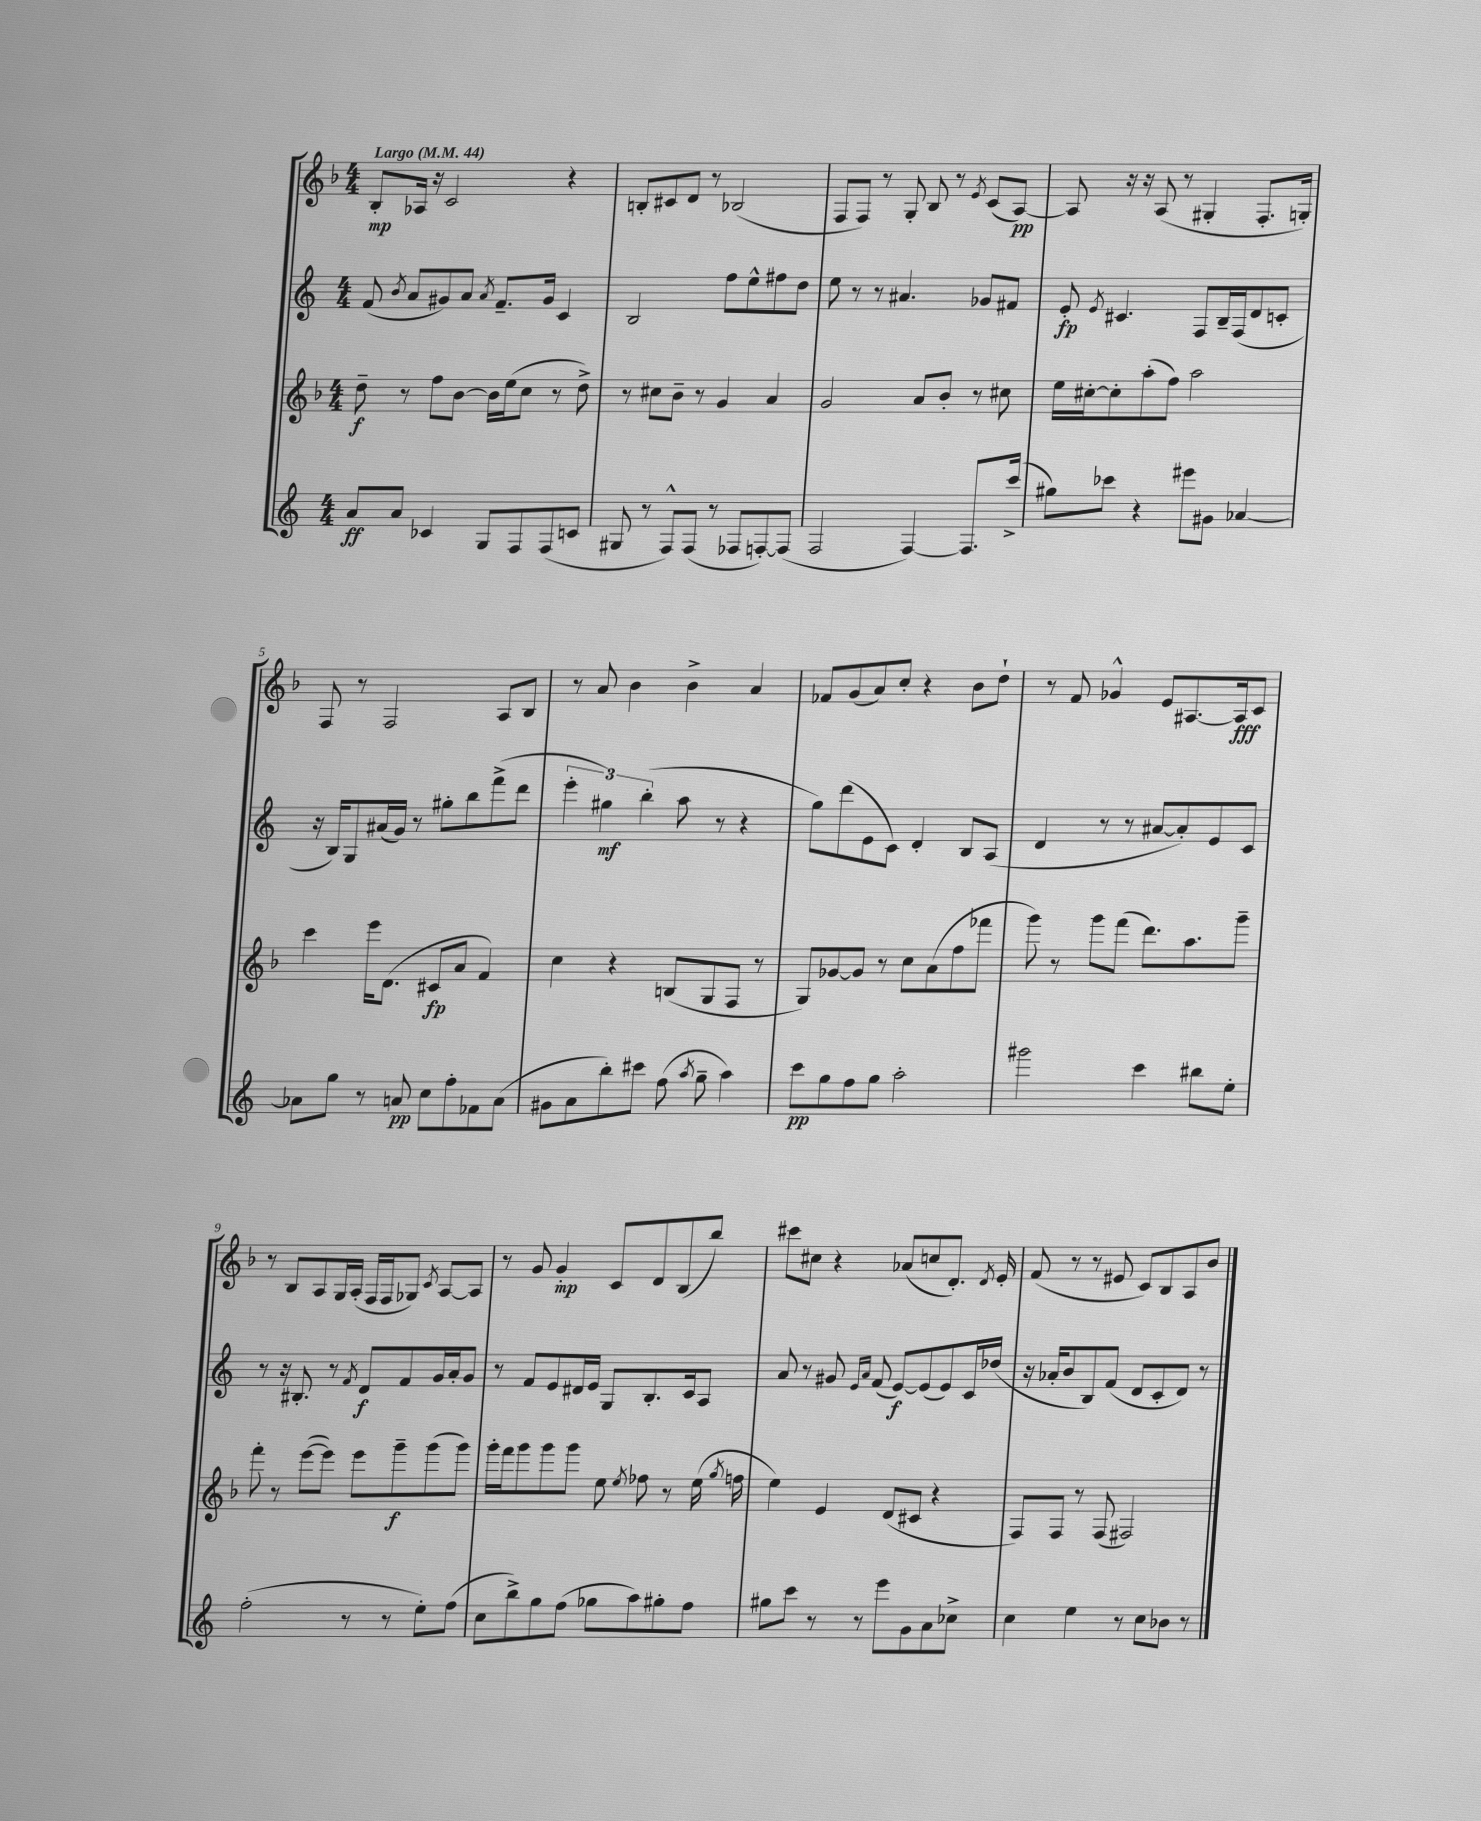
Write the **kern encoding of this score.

**kern	**dynam	**kern	**dynam	**kern	**dynam	**kern	**dynam
*part4	*part4	*part3	*part3	*part2	*part2	*part1	*part1
*staff4	*staff4	*staff3	*staff3	*staff2	*staff2	*staff1	*staff1
*clefG2	*	*clefG2	*	*clefG2	*	*clefG2	*
*k[]	*	*k[b-]	*	*k[]	*	*k[b-]	*
*M4/4	*	*M4/4	*	*M4/4	*	*M4/4	*
*MM44	*	*MM44	*	*MM44	*	*MM44	*
=1	=1	=1	=1	=1	=1	=1	=1
!	!	!	!	!	!	!LO:TX:a:B:t=Largo	!
8a/L	ff	8dd~\	f	(8f/	.	8B-'/L	mp
.	.	.	.	8qb/	.	.	.
8a/J	.	8r	.	8a/L	.	16A-X/Jk	.
.	.	.	.	.	.	16r	.
4c-X/	.	8ff\L	.	8g#X/)	.	2c/	.
.	.	[8b-\J	.	8a/J	.	.	.
.	.	.	.	8qa/	.	.	.
8G/L	.	16b-\LL]	.	8.f~/L	.	.	.
.	.	(16ee\J	.	.	.	.	.
8F/	.	8cc\J	.	.	.	.	.
.	.	.	.	16g#/Jk	.	.	.
(8F/	.	8r	.	4c/	.	4r	.
8cn/J	.	8dd^\)	.	.	.	.	.
=2	=2	=2	=2	=2	=2	=2	=2
8G#X/	.	8r	.	2B/	.	8Bn'/L	.
8r	.	8cc#X\L	.	.	.	8c#X/	.
8F^^/L)	.	8b-~\J	.	.	.	8d/J	.
(8F/J	.	8r	.	.	.	8r	.
8r	.	4g/	.	8ff\L	.	(2B-X/	.
8F-X/L	.	.	.	8ee^^\	.	.	.
[8Fn'/)	.	4a/	.	8ff#X\	.	.	.
(8F/J]	.	.	.	8dd\J	.	.	.
=3	=3	=3	=3	=3	=3	=3	=3
2F/	.	2g/	.	8ee\	.	8F/L	.
.	.	.	.	8r	.	8F/J)	.
.	.	.	.	8r	.	8r	.
.	.	.	.	4.a#X/	.	8G'/	.
[4F/)	.	8a/L	.	.	.	8B-/	.
.	.	8b-'/J	.	.	.	8r	.
.	.	.	.	.	.	8qe/	.
8.F/L]	.	8r	.	8g-X/L	.	(8c/L	.
.	.	8cc#X\	.	8f#X/J	.	[8A/J)	pp
(16ccc^/Jk	.	.	.	.	.	.	.
=4	=4	=4	=4	=4	=4	=4	=4
8gg#X\L)	.	16ee\LL	.	8e'/	fp	8A/]	.
.	.	[16cc#X'\J	.	.	.	.	.
.	.	.	.	8qe/	.	.	.
8ccc-X\J	.	8cc#'\]	.	4.c#X/	.	16r	.
.	.	.	.	.	.	16r	.
4r	.	(8aa'\	.	.	.	(8A/	.
.	.	8ff\J)	.	.	.	8r	.
8eee#X\L	.	2aa\	.	8F/L	.	4G#X'/	.
8g#X\J	.	.	.	16B~/L	.	.	.
.	.	.	.	(16F/J	.	.	.
[4a-X/	.	.	.	8d/	.	8.F'/L	.
.	.	.	.	8cn'/J	.	.	.
.	.	.	.	.	.	16Gn'/Jk)	.
!!LO:LB:g=z
=5	=5	=5	=5	=5	=5	=5	=5
8a-X\L]	.	4ccc\	.	16r	.	8F/	.
.	.	.	.	16B/KL)	.	.	.
8gg\J	.	.	.	8G/	.	8r	.
8r	.	16eee\KL	.	(16a#X/L	.	2F/	.
.	.	(8.d\J	.	16g/JJ)	.	.	.
8an/	pp	.	.	8r	.	.	.
8cc\L	.	8c#X/L	fp	8gg#X'\L	.	.	.
8ff'\	.	8a/J	.	8bb\	.	.	.
8f-X\	.	4f/)	.	(8fff^\	.	8A/L	.
(8a\J	.	.	.	8ddd\J	.	8B-/J	.
=6	=6	=6	=6	=6	=6	=6	=6
8g#X\L	.	4cc\	.	6eee'\	.	8r	.
8a\	.	.	.	.	.	8a/	.
.	.	.	.	6gg#X\)	mf	.	.
8bb'\)	.	4r	.	.	.	4b-\	.
.	.	.	.	(6bb'\	.	.	.
8ccc#X\J	.	.	.	.	.	.	.
(8ff\	.	(8Bn/L	.	8aa\	.	4b-^\	.
8qaa/	.	.	.	.	.	.	.
8gg~\	.	8G/	.	8r	.	.	.
4aa\)	.	8F/J	.	4r	.	4a/	.
.	.	8r	.	.	.	.	.
=7	=7	=7	=7	=7	=7	=7	=7
8ccc\L	pp	8G/L)	.	8gg\L)	.	8f-X/L	.
8gg\	.	[8g-X/	.	(8ddd\	.	(8g/	.
8ff\	.	8g-/J]	.	8e\	.	8a/)	.
8gg\J	.	8r	.	8c\J)	.	8cc'/J	.
2aa'\	.	8cc\L	.	4d'/	.	4r	.
.	.	(8a\	.	.	.	.	.
.	.	8ff\	.	8B/L	.	8b-\L	.
.	.	8fff-X\J	.	(8A/J	.	8dd`\J	.
=8	=8	=8	=8	=8	=8	=8	=8
2ggg#X\	.	8ggg\)	.	4d/	.	8r	.
.	.	8r	.	.	.	8f/	.
.	.	8ggg\L	.	8r	.	4g-X^^/	.
.	.	(8fff\J	.	8r	.	.	.
4ccc\	.	8.ddd\L)	.	[8a#X/L	.	8e/L	.
.	.	.	.	8a#'/])	.	[8.A#X/	.
.	.	8.aa\	.	.	.	.	.
8bb#X\L	.	.	.	8e/	.	.	.
.	.	.	.	.	.	16A#/k]	fff
8ee'\J	.	8ggg~\J	.	8c/J	.	8c/J	.
!!LO:LB:g=z
=9	=9	=9	=9	=9	=9	=9	=9
(2ff'\	.	8fff'\	.	8r	.	8r	.
.	.	8r	.	16r	.	8B-/L	.
.	.	.	.	8.B#X'/	.	.	.
.	.	([8eee\L	.	.	.	8A/	.
.	.	8eee\J])	.	8r	.	16G/L	.
.	.	.	.	.	.	(16A'/JJ	.
.	.	.	.	8qf/	.	.	.
8r	.	8eee\L	.	8d/L	f	16F/LL	.
.	.	.	.	.	.	16F/J	.
8r	.	8ggg~\	f	8f/	.	8G-X/J)	.
.	.	.	.	.	.	8qc/	.
8ee'\L)	.	(8ggg\	.	16g/L	.	[8A/L	.
.	.	.	.	16a'/J	.	.	.
(8ff\J	.	8ggg\J)	.	8g/J	.	8A/J]	.
=10	=10	=10	=10	=10	=10	=10	=10
8cc\L	.	16ggg'\LL	.	8r	.	8r	.
.	.	16fff\J	.	.	.	.	.
8bb^\)	.	8ggg\	.	8f/L	.	8g/	.
8gg\	.	8ggg\	.	8e/	.	4g'/	mp
(8ff\J	.	8ggg\J	.	16d#X/L	.	.	.
.	.	.	.	16e/JJ	.	.	.
8gg-X\L	.	8ee\	.	8G/L	.	8c/L	.
.	.	8qee/	.	.	.	.	.
8aa\)	.	8ff-X\	.	8.B'/	.	8d/	.
8gg#X'\	.	8r	.	.	.	(8B-/	.
.	.	.	.	16c/k	.	.	.
8ff\J	.	(16ee\	.	8A/J	.	8bb-/J)	.
.	.	8qgg/	.	.	.	.	.
.	.	16ffn\	.	.	.	.	.
=11	=11	=11	=11	=11	=11	=11	=11
8gg#X\L	.	4ee\)	.	8a/	.	8ccc#X\L	.
8ccc\J	.	.	.	8r	.	8cc#X\J	.
8r	.	4e/	.	8g#X/	.	4r	.
.	.	.	.	16qqe/LL	.	.	.
.	.	.	.	16qqa/JJ	.	.	.
8r	.	.	.	(8f/	.	.	.
8eee\L	.	(8d/L	.	[8e/L)	f	(8a-X/L	.
8g\	.	8c#X/J	.	(8e/]	.	8ccn/	.
8a\	.	4r	.	8e/)	.	8.d'/J)	.
8cc-X^\J	.	.	.	16c/L	.	.	.
.	.	.	.	.	.	8qd/	.
.	.	.	.	(16dd-X/JJ	.	16e'/	.
=12	=12	=12	=12	=12	=12	=12	=12
4cc\	.	8F/L)	.	16r	.	(8f/	.
.	.	.	.	16a-X'/KL	.	.	.
.	.	8F/J	.	8b/	.	8r	.
4ee\	.	8r	.	8B/)	.	8r	.
.	.	(8F/	.	(8f/J	.	8e#X/	.
8r	.	2F#X/)	.	8d/L	.	8c/L)	.
8cc\L	.	.	.	8c'/	.	8B-/	.
8b-X\J	.	.	.	8d/J)	.	8A/	.
8r	.	.	.	8r	.	8b-/J	.
==	==	==	==	==	==	==	==
*-	*-	*-	*-	*-	*-	*-	*-
